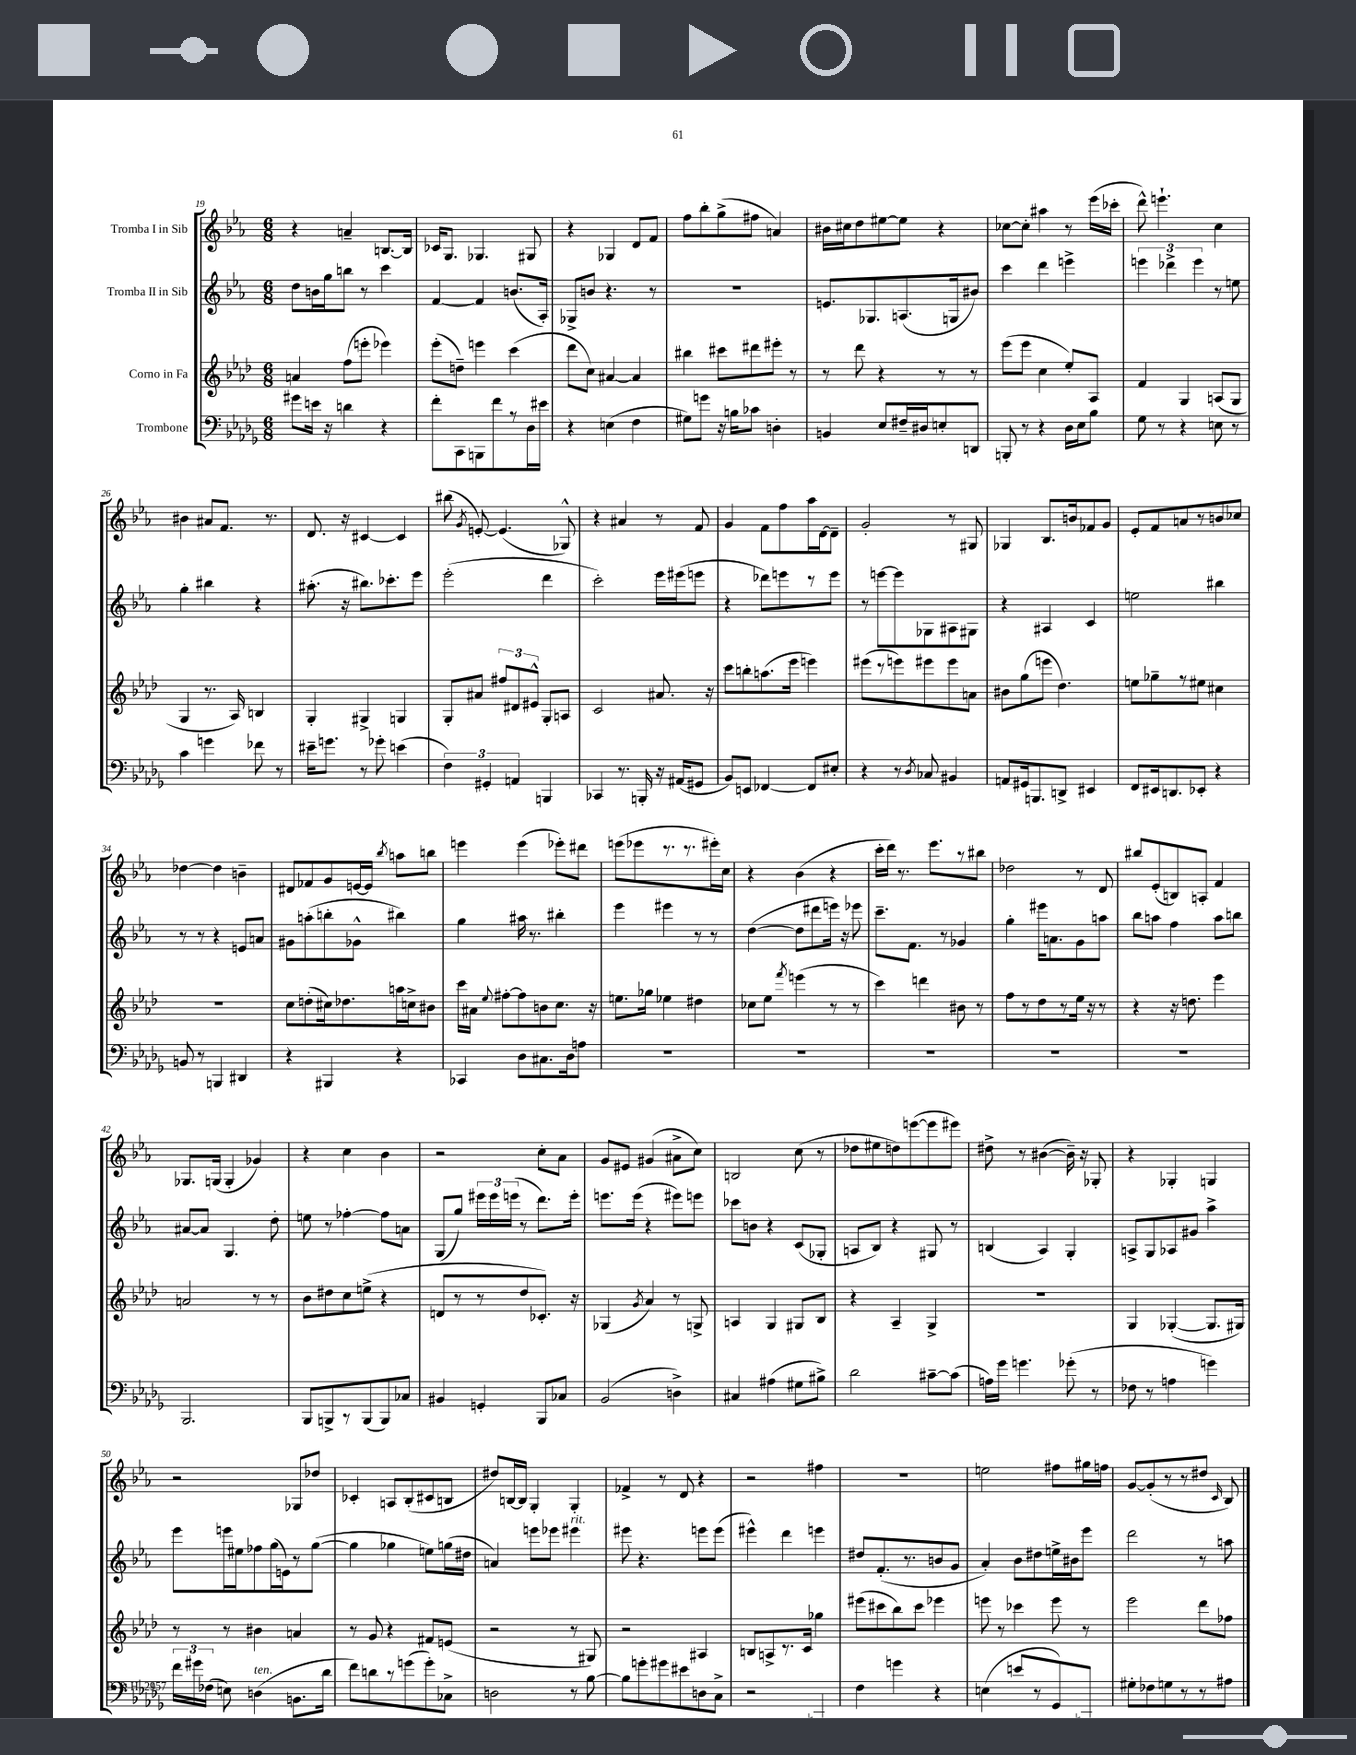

**kern	**dynam	**kern	**kern	**kern
*part4	*part4	*part3	*part2	*part1
*staff4	*staff4	*staff3	*staff2	*staff1
*I"Trombone	*	*I"Corno in Fa	*I"Tromba II in Sib	*I"Tromba I in Sib
*clefF4	*	*clefG2	*clefG2	*clefG2
*k[b-e-a-d-g-]	*	*k[b-e-a-d-]	*k[b-e-a-]	*k[b-e-a-]
*M6/8	*	*M6/8	*M6/8	*M6/8
=19	=19	=19	=19	=19
8g#X\L	.	4an/	8dd\L	4r
16en\Jk	.	.	16bn\L	.
16r	.	.	16gg\J	.
4dn\	.	(8ff\L	8bbn\J	4an~/
.	.	8eeen'\J	8r	.
4r	.	4eee-X\)	4ccc\	[8.Bn/L
.	.	.	.	16B/Jk]
=20	=20	=20	=20	=20
8f'\L	.	(8eee-'\L	[4f/	16c-X/KL
.	.	.	.	8.G/J
8CC\	.	8ddn~\J)	.	.
8BBBn\	.	4eeen\	4f/]	4.G-X/
8f\	.	.	.	.
8r	.	(4ccc\	(8.bn/L	.
16D-\L	.	.	.	8G#X/
16e#X\JJ	.	.	16A-'/Jk)	.
=21	=21	=21	=21	=21
4r	.	8ddd-\L	8G-X^/L	4r
.	.	8cc\J)	8bn/J	.
(4En\	.	[4a#X/	4.r	4G-X/
4F\	.	4a#/]	.	8d/L
.	.	.	8r	8f/J
=22	=22	=22	=22	=22
8G#X\L)	.	4bb#X\	2.r	8ff\L
8gn\J	.	.	.	8bb-'\
16r	.	8ccc#X\L	.	(8gg^\
16Bn\KL	.	.	.	.
8c-X\J	.	8ddd#X\	.	8ff#X\J
4Dn'\	.	8eee#X'\J	.	4an/)
.	.	8r	.	.
=23	=23	=23	=23	=23
4BBn/	.	8r	8.en/L	16b#X\LL
.	.	.	.	16cc#X\J
.	.	8ddd-\	.	8dd\
.	.	.	8.G-X/	.
8E-/L	.	4r	.	[8ee#X\
16F#X~/L	.	.	(8.An/	8ee#\J]
16D#X/J	.	.	.	.
8En'/	.	8r	.	4r
.	.	.	16Gn/k	.
8DDn/J	.	8r	8b#X/J)	.
=24	=24	=24	=24	=24
8BBBn'/	.	(8eee-\L	4ccc\	[8cc-X\L
8r	.	8eee-\J	.	8cc-'\J]
4r	.	4cc\	4ddd\	4aa#X\
16D-\LL	.	8ee-'/L)	4eeen^\	8r
16E-\J	.	.	.	.
8B-\J	.	8A-/J	.	(16eee-\LL
.	.	.	.	16ccc-X'\JJ
=25	=25	=25	=25	=25
8G-\	.	4f/	6eeen\	8ddd^^\)
8r	.	.	.	4.eeen`\
.	.	.	6ddd-X^\	.
4r	.	4G/	.	.
.	.	.	6eee\	.
8En\	.	(8An/L	8r	4cc\
8r	.	8G/J	8een\	.
!!LO:LB:g=z
=26	=26	=26	=26	=26
4c\	.	4G/	4gg'\	4b#X\
4gn\	.	8.r	4bb#X\	8a#X/L
.	.	.	.	8.f/J
.	.	16A-/)	.	.
8f-X\	.	4Bn/	4r	.
.	.	.	.	8.r
8r	.	.	.	.
=27	=27	=27	=27	=27
16e#X~\KL	.	4G'/	(8.aa#X'\	8.d/
8.gn\J	.	.	.	.
.	.	.	16r	16r
8r	.	4G#X^/	8.bb#X\L)	[4c#X/
8g-X'\	.	.	.	.
.	.	.	8.ccc-X'\	.
(4en\	.	4Gn/	.	4c#/]
.	.	.	8eee-\J	.
=28	=28	=28	=28	=28
6F\)	.	8G'/L	(2eee-'\	(8bb#X\
.	.	.	.	8qg/
.	.	8a#X/J	.	[8en'/)
6GG#X'/	.	.	.	.
.	.	12ff#X/L	.	(4.e/]
6AAn/	.	12d#X/	.	.
.	.	12e#X^^/J	.	.
4BBBn/	.	8G'/L	4ddd\	.
.	.	8An/J	.	8G-X^^/)
=29	=29	=29	=29	=29
4CC-X/	.	2c/	2ccc'\)	4r
8.r	.	.	.	4a#X/
16BBBn'/	.	.	.	.
16r	.	8.a#X/	16eee-\LL	8r
(16AA#X/KL	.	.	(16eee#X\J	.
8GG#X/J	.	.	8eeen\J	8f/
.	.	16r	.	.
=30	=30	=30	=30	=30
8BB-/L)	.	8ccc\L	4r	4g/
8EEn/J	.	8bbn'\	.	.
[4FF-X/	.	(8.aan\	8ddd-X\L)	8f\L
.	.	.	8eeen\	8ff\
.	.	16eee-\Jk	.	.
8FF-/L]	.	4eeen\)	8r	16aa-\L
.	.	.	.	[16d\J
8E#X'/J	.	.	8eee\J	8d~\J]
=31	=31	=31	=31	=31
4r	.	(8eee#X\L	8r	2g'/
.	.	8r	[8eeen\L	.
8r	.	8eeen\)	8eee\]	.
8qD-/	.	.	.	.
8C-X/	.	8eee#X\	8G-X\	.
4BB#X/	.	8eee#\	8A#X\	8r
.	.	8an\J	8G#X\J	8G#X/
=32	=32	=32	=32	=32
8AAn/L	.	8b#X\L	4r	4G-X/
16GG#X/k	.	(8gg\	.	.
8.BBBn/	.	.	.	.
.	.	8eeen\J	4A#X/	8.B-/L
8DDn^/J	.	4.dd-\)	.	.
.	.	.	.	16bn/k
4EE#X/	.	.	4c/	8f-X/
.	.	.	.	8g/J
=33	=33	=33	=33	=33
8FF/L	.	8een\L	2een\	8e-'/L
16EE#X/k	.	8gg-X~\	.	8f/
8.DDn/	.	.	.	.
.	.	8r	.	8an/
8EE-X'/J	.	8ee#X\J	.	8r
4r	.	4cc#X\	4bb#X\	8bn/
.	.	.	.	8cc-X/J
!!LO:LB:g=z
=34	=34	=34	=34	=34
8BBn/	.	2.r	8r	[4dd-X\
8r	.	.	8r	.
4BBBn/	.	.	4r	4dd-\]
4DD#X/	.	.	8en/L	4bn~\
.	.	.	8an/J	.
=35	=35	=35	=35	=35
4r	.	8cc\L	8g#X\L	8d#X/L
.	.	(8ddn'\	(8aan'\	8f-X/
4BBB#X/	.	16cc#X\k)	8bbn'\	8g/
.	.	8.dd-X\	.	.
.	.	.	8g-X^^\J	[16en/L
.	.	.	.	16e/JJ]
.	.	.	.	8qbb-/
4r	.	16aan\L	4bb#X\)	8aan\L
.	.	16ccn^\J	.	.
.	.	8b#X\J	.	8bbn\J
=36	=36	=36	=36	=36
4CC-X/	.	16ccc\LL	4gg\	4eeen\
.	.	16a#X\JJ	.	.
.	.	8qqee-/	.	.
.	.	[8ff#X'\L	.	.
8D-\L	.	8ff#\]	16aa#X\	(4eee\
.	.	.	8.r	.
8.C#X\	.	8bn\	.	.
.	.	8.cc\J	4bb#X'\	8eee-X'\L)
16D-\k	.	.	.	.
8An\J	.	.	.	8ddd#X\J
.	.	16r	.	.
=37	=37	=37	=37	=37
2.r	.	8.een\L	4eee-\	(8eeen\L
.	.	.	.	8eee-X\
.	.	16gg-X\Jk	.	.
.	.	4ee-X\	4eee#X\	8.r
.	.	.	.	8.r
.	.	4dd#X\	8r	.
.	.	.	8r	16eee#X'\L)
.	.	.	.	16cc\JJ
=38	=38	=38	=38	=38
2.r	.	8cc-X\L	([4dd\	4r
.	.	8ee-\J	.	.
.	.	8qfff/	.	.
.	.	(4eeen\	8dd\L]	(4b-\
.	.	.	8ddd#X\	.
.	.	8r	16eeen\Jk)	4r
.	.	.	16r	.
.	.	8r	8eee-X\	.
=39	=39	=39	=39	=39
2.r	.	4ccc\)	8.ccc~\L	16ccc'\LL
.	.	.	.	16ddd\JJ)
.	.	.	.	8.r
.	.	.	8.f\J	.
.	.	4dddn\	.	.
.	.	.	.	8.eee-\L
.	.	.	8r	.
.	.	8b#X\	4g-X/	8r
.	.	8r	.	8bb#X\J
=40	=40	=40	=40	=40
2.r	.	8ff\L	4gg'\	2dd-X\
.	.	8r	.	.
.	.	8dd-\	16eee#X\KL	.
.	.	.	8.an\	.
.	.	8r	.	.
.	.	16ee-\Jk	8g\	8r
.	.	16r	.	.
.	.	8r	8aan\J	8d/
=41	=41	=41	=41	=41
2.r	.	4r	8bb-\L	8bb#X/L
.	.	.	8aan\J	(8e-'/
.	.	16r	4ff\	8Bn/)
.	.	8.ddn\	.	.
.	.	.	.	8An'/J
.	.	4eee-\	8aa\L	4f/
.	.	.	8bbn\J	.
!!LO:LB:g=z
=42	=42	=42	=42	=42
2.BBB-/	.	2an/	[8a#X/L	8.G-X/L
.	.	.	8a#/J]	.
.	.	.	.	(16Gn/Jk
.	.	.	4.G/	4G'/
.	.	8r	.	4g-X/)
.	.	8r	8dd'\	.
=43	=43	=43	=43	=43
8BBB-/L	.	8b-\L	8een\	4r
8BBBn^/	.	8dd#X\	8r	.
8r	.	8cc\	[4ff-X'\	4cc\
(8BBB/	.	(8een^\J	.	.
8BBB/)	.	4r	8ff-\L]	4b-\
8C-X/J	.	.	8an\J	.
=44	=44	=44	=44	=44
4BB#X/	.	8dn/L	(8G/L	2r
.	.	8r	8gg/J)	.
4GGn'/	.	8r	24eee#X\LL	.
.	.	.	24eee#\	.
.	.	.	(24eeen\JJ	.
.	.	8dd-/	8r	.
8BBB-/L	.	8.c-X'/J)	8.ddd\L)	8cc'\L
8C-X/J	.	.	.	8a-\J
.	.	16r	16eee'\Jk	.
=45	=45	=45	=45	=45
(2BB-/	.	(4G-X/	8.eeen\L	8g/L
.	.	.	.	8e#X/J
.	.	.	(16eee\Jk	.
.	.	8qg/	.	.
.	.	4a-/)	4r	(4g#X/
4Dn^\)	.	8r	8eee#X\L)	8a#X^\L
.	.	8Gn^/	8eeen\J	8cc\J)
=46	=46	=46	=46	=46
4C#X/	.	4An/	8ccc-X\L	2Bn/
.	.	.	8bn\J	.
(4A#X\	.	4G/	4r	.
8G#X\L	.	8G#X/L	(8c/L	(8cc\
8B#X^\J)	.	8B-/J	8G-X'/J	8r
=47	=47	=47	=47	=47
2d-\	.	4r	8An/L	8dd-X\L
.	.	.	8B-/J)	8ee#X\
.	.	4A-~/	4r	8ddn\)
.	.	.	.	([8eeen\
[8c#X~\L	.	4G^/	8G#X/	8eee\]
(8c#\J]	.	.	8r	8eee#X\J)
=48	=48	=48	=48	=48
16An\LL)	.	2.r	(4Bn/	8dd#X^\
16g-\JJ	.	.	.	.
4.gn\	.	.	.	8r
.	.	.	4A-/)	([4b#X\
(8g-X'\	.	.	4G'/	16b#~\])
.	.	.	.	16r
8r	.	.	.	8G-X'/
=49	=49	=49	=49	=49
8F-X\	.	4G/	8An^/L	4r
8r	.	.	8G/	.
4An\	.	([4G-X'/	8A-X/	4G-X'/
.	.	.	8g#X/J	.
4gn\)	.	8.G-/L]	4aa-^\	4Gn/
.	.	16G#X/Jk)	.	.
!!LO:LB:g=z
=50	=50	=50	=50	=50
24f\LL	.	8r	8eee-\L	2r
24g#X\	.	.	.	.
(24F-X\JJ	.	.	.	.
8En\)	.	8r	16eeen\L	.
.	.	.	16ee#X\J	.
!LO:TX:a:i:t=ten.	!	!	!	!
!	!LO:HP:b	!	!	!
(4Dn\	>	4b#X\	8ff-X\	.
.	.	.	(16gg\L	.
.	.	.	16en\J)	.
8.BBn\L	.	4an/	8r	8G-X/L
.	.	.	([8gg\J	8dd-X/J
16d-\Jk	.	.	.	.
=51	=51	=51	=51	=51
8f\L)	.	8r	4gg\]	4c-X'/
8dn\	]	8g/	.	.
8r	.	4r	4gg-X\	8An/L
(8gn\	.	.	.	(8B-'/
8g'\)	.	8f#X/L	8een\L)	8c#X/
8C-X^\J	.	(8en/J	(16ggn\L	8Bn/J
.	.	.	16dd#X\JJ	.
=52	=52	=52	=52	=52
2Dn\	.	2r	4an/)	8dd#X/L)
.	.	.	.	[16Bn/L
.	.	.	.	16B/JJ]
.	.	.	8eeen\L	4G'/
.	.	.	8eee-X\J	.
!	!	!	!LO:TX:a:i:t=rit.	!
8r	.	8r	4eee#X\	4G'/
[8B-\	.	8G#X/)	.	.
=53	=53	=53	=53	=53
8B-\L]	.	2r	8eee#X\	4f-X^/
8gn'\	.	.	4.r	.
8g#X\	.	.	.	8r
8e#X\	.	.	.	8d/
8Dn\	.	4A#X/	8eeen\L	4r
8C^\J	.	.	(8eee\J	.
=54	=54	=54	=54	=54
2r	.	8Bn/L	4eee#X^^\)	2r
.	.	8An^/	.	.
.	.	8.r	4ddd\	.
.	.	16c/Jk	.	.
4BBBn'/	.	4gg-X\	4eeen\	4ff#X\
=55	=55	=55	=55	=55
4F\	.	(8eee#X\L	8dd#X/L	2.r
.	.	8ccc#X\	(8.f'/	.
4gn\	.	8bb-\)	.	.
.	.	.	8.r	.
.	.	8ccc#\J	.	.
4r	.	4eee-X\	8bn/	.
.	.	.	8g/J	.
=56	=56	=56	=56	=56
(4En\	.	8eeen\	4a-'/)	2een\
.	.	8r	.	.
8en/L	.	4ccc-X\	8b-\L	.
8r	.	.	8dd#X\	.
8GG-/)	.	8eee\	16een^\L	8ff#X\L
.	.	.	16b#X\J	.
8BBBn'/J	.	8r	8eee-\J	16gg#X\L
.	.	.	.	16ffn\JJ
=57	=57	=57	=57	=57
8G#X'\L	.	2eee-\	2ddd\	[8g/L
8F-X\	.	.	.	(8g'/]
8Gn\	.	.	.	8r
8r	.	.	.	8r
8r	.	8ddd-\L	8r	8dd#X/J
.	.	.	.	16qqc/
8A#X\J	.	8ff-X\J	8aan\	8B-/)
==	==	==	==	==
*-	*-	*-	*-	*-
